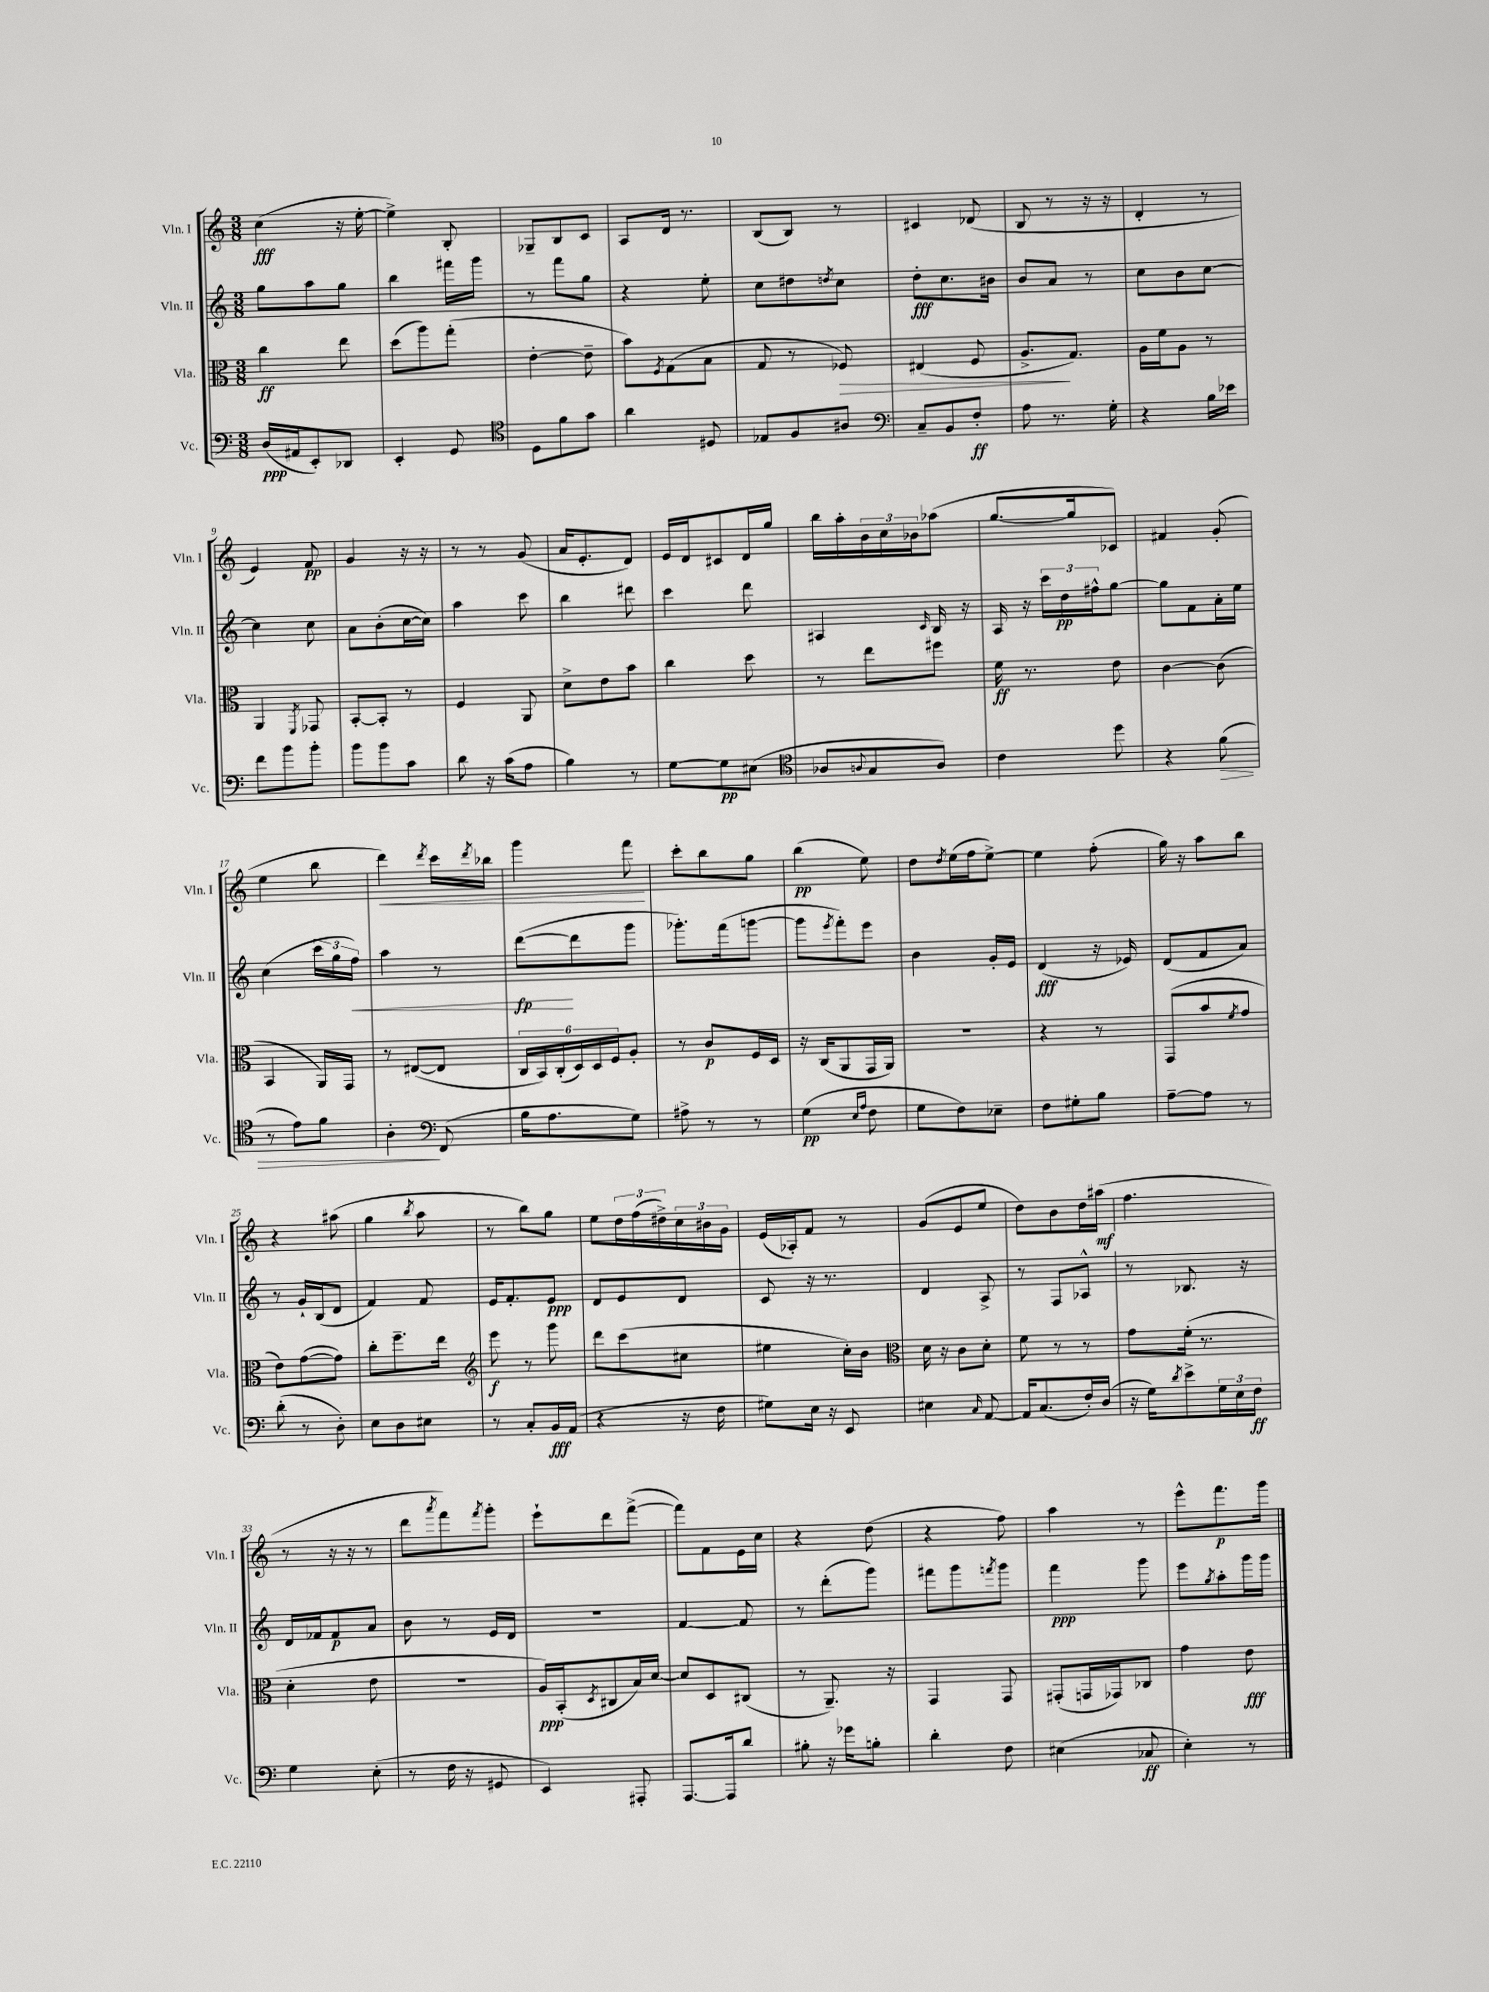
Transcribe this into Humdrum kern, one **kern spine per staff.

**kern	**kern	**kern	**kern
*staff4	*staff3	*staff2	*staff1
*clefF4	*clefC3	*clefG2	*clefG2
*k[]	*k[]	*k[]	*k[]
*M3/8	*M3/8	*M3/8	*M3/8
(16D/LL	4cc\	8gg\L	(4cc\
16AA#/J	.	.	.
8EE'/)	.	8aa\	.
8DD-/J	8ee\	8gg\J	16r
.	.	.	[16ee'\
=	=	=	=
4EE'/	(8dd\L	4bb\	4ee^\])
.	8aa\)	.	.
8GG/	(8gg'\J	16fff#\LL	8B'/
.	.	16ggg\JJ	.
=	=	=	=
*clefC4	*	*	*
8D\L	[4e'\	8r	8G-~/L
8f\	.	8fff\L	8B/
8g\J	8e~\]	8gg\J	8c/J
=	=	=	=
4a\	8b\L)	4r	8A/L
.	8qF/	.	.
.	(8G\	.	16d/Jk
.	.	.	8.r
8D#/	8B\J	8ee'\	.
=	=	=	=
8E-/L	8G/	8cc\L	(8B/L
8F/	8r	8dd#\	8B/J)
.	.	8qdd/	.
8A#/J	8F-/)	8cc\J	8r
=	=	=	=
*clefF4	*	*	*
8C~/L	(4E#/	8dd'\L	4c#/
8BB/	.	8.cc\	.
8F'/J	8F/	.	(8d-/
.	.	16b#\Jk	.
=	=	=	=
8A\	8.A^/L	8b/L	8B/
8.r	.	8a/J	8r
.	8.G/J)	.	.
.	.	8r	16r
16G'\	.	.	16r
=	=	=	=
4r	16A\LL	8cc\L	4d'/
.	16f\J	.	.
.	8A\J	8b\	.
16B\LL	8r	[8cc\J	8r
16e-\JJ	.	.	.
=	=	=	=
8f\L	4AA/	4cc\]	4e/)
8b\	.	.	.
.	8qFF/	.	.
8b'\J	8GG-/	8cc\	8f/
=	=	=	=
8b\L	[8BB'/L	8a\L	4g/
8b\	8BB'/]J	(8b'\	.
8c\J	8r	[16cc\L	16r
.	.	16cc\]JJ)	16r
=	=	=	=
8d\	4F/	4aa\	8r
16r	.	.	8r
(16c\LK	.	.	.
8A\J	8AA/	8ccc\	(8g/
=	=	=	=
4B\)	8d^\L	4bb\	16a/LK
.	.	.	8.e'/
.	8e\	.	.
8r	8b\J	8ddd#\	8d/J)
=	=	=	=
[8G\L	4cc\	4ccc\	16e/LL
.	.	.	16d/J
8G\]	.	.	8c#/
(8E#\J	8dd\	8ddd\	16d/L
.	.	.	16gg/JJ
=	=	=	=
*clefC4	*	*	*
8A-/L	8r	4A#/	16bb\LL
.	.	.	16aa'\
8qqA/	.	.	.
8G/	8ee\L	.	24b\
.	.	.	24cc\
.	.	.	24b-\J
.	.	16qqc/	.
8A/J)	8ff#\J	16B/	(8aa-\J
.	.	16r	.
=	=	=	=
4c\	16f\	16A/	[8.gg/L
.	8.r	16r	.
.	.	24ccc\LL	.
.	.	24dd\	.
.	.	.	16gg/]k
.	.	24ff#^^\J	.
8dd\	8e\	[8gg\J	8c-/J)
=	=	=	=
4r	[4c\	8gg\]L	4f#/
.	.	8f\	.
(8f\	(8c\]	16a'\L	(8g'/
.	.	16ee\JJ	.
=	=	=	=
8r	4BB/	(4cc\	4ee\
8e\L)	.	.	.
8f\J	16AA/LL)	24ccc\LL	8bb\
.	.	24gg\	.
.	16GG/JJ	.	.
.	.	24ff\JJ)	.
=	=	=	=
4A'\	8r	4aa\	4ddd\)
.	([8E#/L	.	.
*clefF4	*	*	*
.	.	.	8qddd/
(8FF/	8E#/]J	8r	16ccc\LL
.	.	.	8qddd/
.	.	.	16bb-\JJ
=	=	=	=
16B\LK	24C/LL	([8ddd\L	4ggg\
.	24BB/)	.	.
8.A\	.	.	.
.	(24C'/	.	.
.	24D/)	8ddd\]	.
.	24D/	.	.
.	24F/J	.	.
8G\J)	8A'/J	8ggg\J	8fff\
=	=	=	=
8A#^\	8r	8.ggg-'\L)	8ccc'\L
8r	8c/L	.	8bb\
.	.	(16fff\k	.
8r	16F/L	[8ggg\J	8gg\J
.	16D/JJ	.	.
=	=	=	=
(4G\	16r	8ggg\]L	(4bb\
.	(16C/LK	.	.
.	.	8qeee/	.
.	8AA/	8fff'\)	.
16qqE/LL	.	.	.
16qqA/JJ	.	.	.
8F\	16GG/L	8eee\J	8ee\)
.	16AA/JJ)	.	.
=	=	=	=
8G\L	4.r	4b\	8dd\L
.	.	.	8qdd/
8F\)	.	.	(16ee\L
.	.	.	16ff\J
8E-~\J	.	16g'/LL	[8ee^\J)
.	.	16e/JJ	.
=	=	=	=
8F\L	4r	(4d/	4ee\]
8G#'\	.	.	.
8B\J	8r	16r	(8ff'\
.	.	16e-/)	.
=	=	=	=
[8A~\L	(8GG/L	(8d/L	16gg\)
.	.	.	16r
8A\]J	8b/	8f/	8aa\L
.	8qf/	.	.
8r	8g/J	8a/J)	8bb\J
=	=	=	=
(8d'\	8e\L)	8r	4r
8r	([8g\	16g`/LL	.
.	.	(16B/J	.
8D'\)	8g\]J)	8d/J	(8aa#\
=	=	=	=
8E\L	8cc'\L	4f/)	4gg\
8D\	8.ff~\	.	.
.	.	.	8qbb/
8E#\J	.	8f/	8aa\
.	16ee\Jk	.	.
=	=	=	=
*	*clefG2	*	*
8r	8eee\	16e/LK	8r
.	.	8.f'/	.
8C'/L	8r	.	8bb\L)
16BB/L	8ggg\	8e/J	8gg\J
(16AA/JJ	.	.	.
=	=	=	=
4r	8ddd\L	8d/L	8ee\L
.	(8ccc\	8e/	24dd\L
.	.	.	(24ff\
.	.	.	24dd#^\)
16r	8cc#\J	8d/J	24cc\
.	.	.	24b#\
16F\	.	.	.
.	.	.	24g\JJ
=	=	=	=
8G#\L)	4ee#\	8c/	(16e/LL
.	.	.	16A-'/J)
16E\Jk	.	16r	8f/J
16r	.	8.r	.
8EE/	16cc'\LL)	.	8r
.	16b\JJ	.	.
=	=	=	=
*	*clefC3	*	*
4E#\	16d\	4d/	(8g/L
.	16r	.	.
.	8c\L	.	8e/
16qqC/	.	.	.
[8AA/	8d'\J	8A^/	8ee/J
=	=	=	=
16AA/]LK	8f\	8r	8dd\L)
(8.C/	.	.	.
.	8r	8F/L	8b\
16F'/L)	8r	8A-^^/J	16dd\L
(16D/JJ	.	.	(16aa#\JJ
=	=	=	=
16r	8g\L	8r	4.ff\
16G\LK)	.	.	.
8qd/	.	.	.
8e^\	(16f'\Jk	8.B-/	.
.	8.r	.	.
24G\L	.	.	.
24E\	.	.	.
.	.	16r	.
24F\JJ	.	.	.
=	=	=	=
4G\	4d'\	16d/LL	8r
.	.	16f-/J	.
.	.	8f-/	16r
.	.	.	16r
(8E'\	8e\	8a/J	8r
=	=	=	=
8r	4.r	8b\	8ddd\L
.	.	.	8qaaa/
16F\	.	8r	8fff\)
16r	.	.	.
.	.	.	8qfff/
8GG#/	.	16e/LL	8ggg'\J
.	.	16d/JJ	.
=	=	=	=
4EE/)	16A/LL)	4.r	8eee`\L
.	(16BB'/J	.	.
.	8qD/	.	.
.	8C#/	.	8ddd\
8AAA#'/	16B/L)	.	([8fff^\J
.	[16d/JJ	.	.
=	=	=	=
[8.AAA/L	8d/]L	[4f/	8fff\]L)
.	8D/	.	8f\
16AAA/]k	.	.	.
8d/J	(8C#/J	8f/]	16e\L
.	.	.	16cc\JJ
=	=	=	=
8B#'\	8r	8r	4r
16r	8.AA~/)	(8ddd'\L	.
16g-\LK	.	.	.
8B'\J	.	8ggg\J)	(8dd\
.	16r	.	.
=	=	=	=
4d'\	4GG/	8fff#\L	4r
.	.	8ggg\	.
.	.	8qfff/	.
8F\	8GG/	8ggg\J	8ff\)
=	=	=	=
(4E#\	(8GG#'/L	4fff\	4aa\
.	16GG/L	.	.
.	16GG-/J)	.	.
8C-/	8C-/J	8ggg\	8r
=	=	=	=
4E'\)	4g\	8eee\L	8eee^^\L
.	.	8qgg/	.
.	.	8aa'\	8.fff\
8r	8e\	16ggg\L	.
.	.	16ggg\JJ	16ggg\Jk
==	==	==	==
*-	*-	*-	*-
